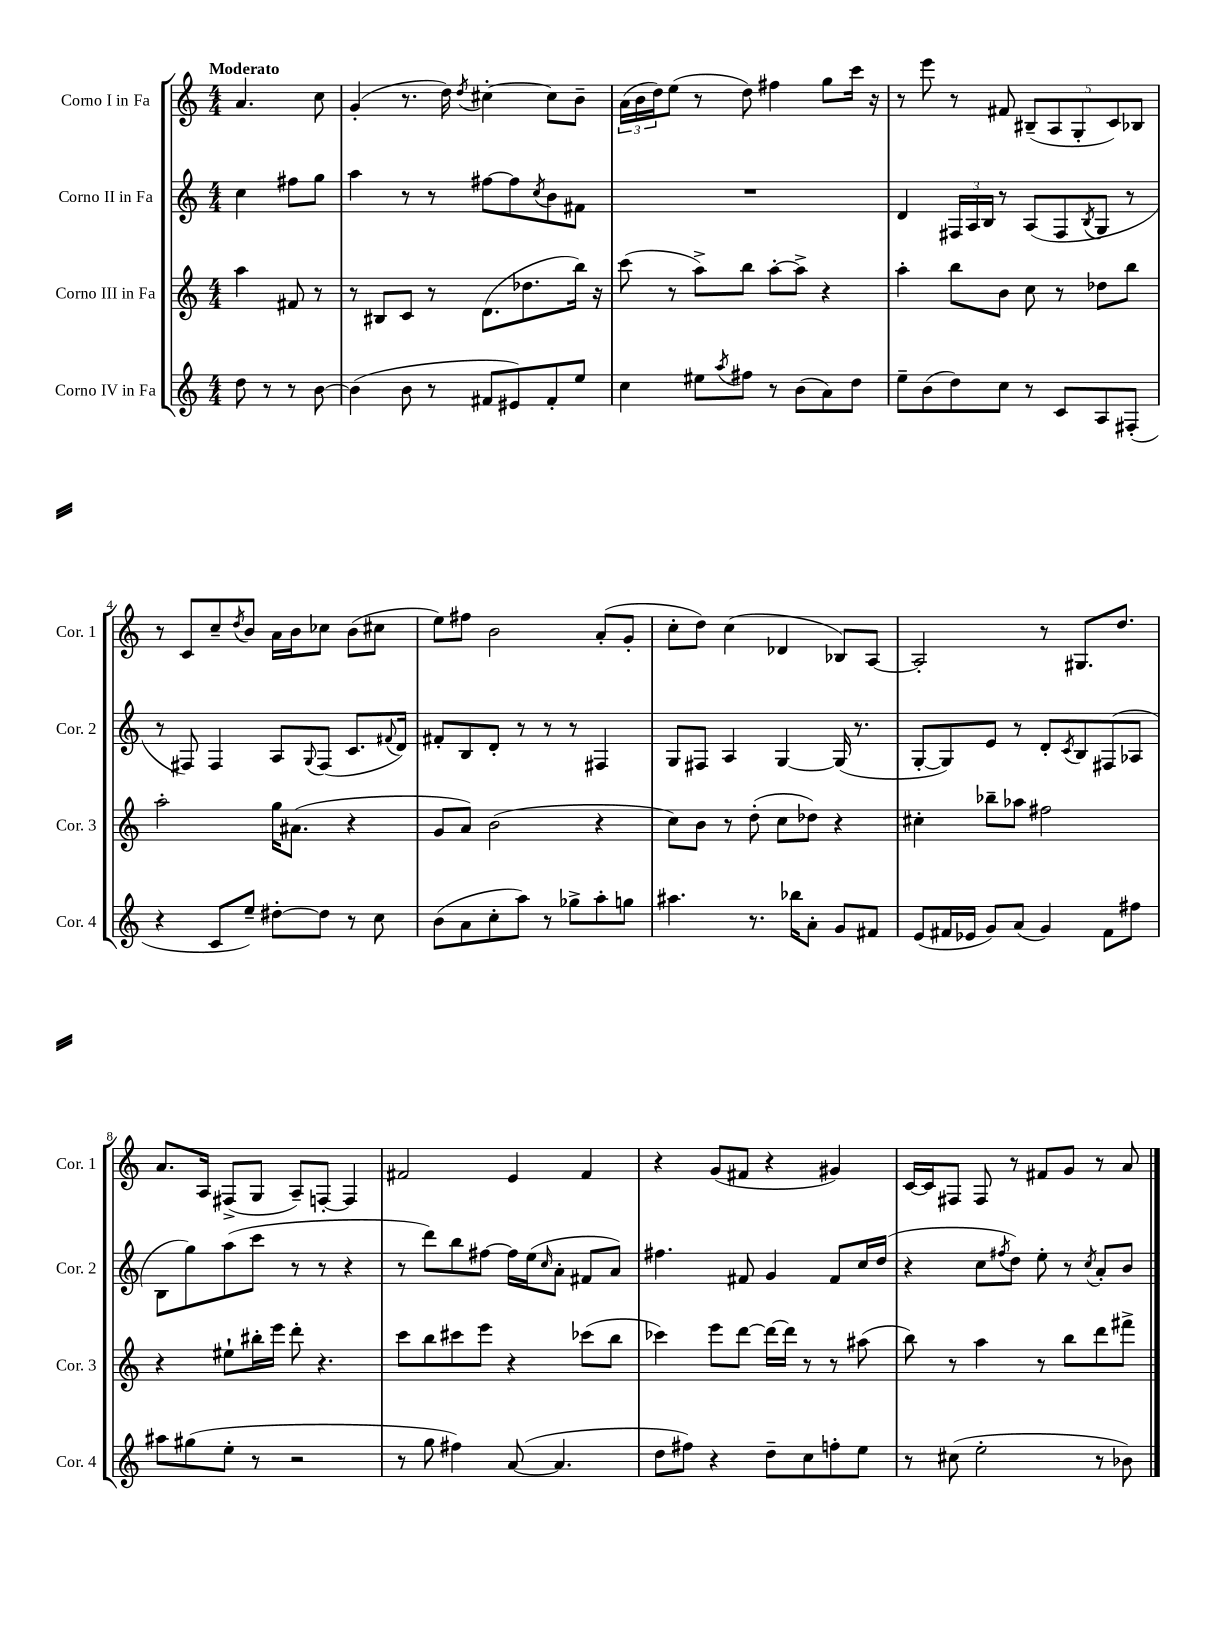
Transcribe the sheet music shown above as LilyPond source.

<<
\new StaffGroup <<
\new Staff = "s0" \with { instrumentName = "Corno I in Fa" shortInstrumentName = "Cor. 1" } {
    \clef treble \key c \major \numericTimeSignature \time 4/4 \partial 2 \tempo "Moderato"
    a'4. c''8 |
    g'4-.( r8. d''16) \acciaccatura { d''8 } cis''4~-. cis''8 b'8-- |
    \tuplet 3/2 { a'16( b'16 d''16) } e''8( r8 d''8) fis''4 g''8 c'''16 r16 |
    r8 e'''8 r8 fis'8 \tuplet 5/4 { bis8--( a8 g8-. c'8) bes8 } |
    r8 c'8 c''8-- \acciaccatura { d''8 } b'8 a'16 b'16 ces''8 b'8( cis''8 |
    e''8) fis''8 b'2 a'8-.( g'8-. |
    c''8-. d''8) c''4( des'4 bes8) a8~ |
    a2-. r8 gis8. d''8. |
    a'8. a16 fis8->( g8 a8--) f8~-. f4 |
    fis'2 e'4 fis'4 |
    r4 g'8( fis'8 r4 gis'4) |
    c'16~ c'16 fis8 fis8 r8 fis'8 g'8 r8 a'8 \bar "|." |
}
\new Staff = "s1" \with { instrumentName = "Corno II in Fa" shortInstrumentName = "Cor. 2" } {
    \clef treble \key c \major \numericTimeSignature \time 4/4 \partial 2
    c''4 fis''8 g''8 |
    a''4 r8 r8 fis''8~ fis''8 \acciaccatura { c''8 } b'8 fis'8 |
    R1 |
    d'4 \tuplet 3/2 { fis16 a16 b16 } r8 a8( fis8 \acciaccatura { b8 } g8 r8 |
    r8 fis8) fis4 a8 \appoggiatura { g8 } fis8( c'8. \appoggiatura { fis'8 } d'16) |
    fis'8-. b8 d'8-. r8 r8 r8 fis4 |
    g8 fis8 a4 g4~ g16( r8. |
    g8~-. g8) e'8 r8 d'8-. \acciaccatura { c'8 } b8 fis8( aes8 |
    b8 g''8) a''8( c'''8 r8 r8 r4 |
    r8 d'''8) b''8 fis''8~ fis''16 e''16( \grace { c''16 } a'8-. fis'8 a'8) |
    fis''4. fis'8 g'4 fis'8 c''16 d''16( |
    r4 c''8 \acciaccatura { fis''8 } d''8) e''8-. r8 \acciaccatura { c''8 } a'8-. b'8 \bar "|." |
}
\new Staff = "s2" \with { instrumentName = "Corno III in Fa" shortInstrumentName = "Cor. 3" } {
    \clef treble \key c \major \numericTimeSignature \time 4/4 \partial 2
    a''4 fis'8 r8 |
    r8 bis8 c'8 r8 d'8.( des''8. b''16) r16 |
    c'''8( r8 a''8->) b''8 a''8~-. a''8-> r4 |
    a''4-. b''8 b'8 c''8 r8 des''8 b''8 |
    a''2-. g''16 ais'8.( r4 |
    g'8 a'8) b'2( r4 |
    c''8) b'8 r8 d''8-.( c''8 des''8) r4 |
    cis''4-. bes''8-- aes''8 fis''2 |
    r4 eis''8-! bis''16-. e'''16 d'''8-. r4. |
    c'''8 b''8 cis'''8 e'''8 r4 ces'''8( b''8 |
    ces'''4) e'''8 d'''8~ d'''16~ d'''16 r8 r8 ais''8( |
    b''8) r8 a''4 r8 b''8 d'''8 fis'''8-> \bar "|." |
}
\new Staff = "s3" \with { instrumentName = "Corno IV in Fa" shortInstrumentName = "Cor. 4" } {
    \clef treble \key c \major \numericTimeSignature \time 4/4 \partial 2
    d''8 r8 r8 b'8~ |
    b'4( b'8 r8 fis'8 eis'8) fis'8-. e''8 |
    c''4 eis''8 \acciaccatura { a''8 } fis''8 r8 b'8( a'8) d''8 |
    e''8-- b'8( d''8) c''8 r8 c'8 a8 fis8-.( |
    r4 c'8 e''8--) dis''8~-. dis''8 r8 c''8 |
    b'8( a'8 c''8-. a''8) r8 ges''8-> a''8-. g''8 |
    ais''4. r8. bes''16 a'8-. g'8 fis'8 |
    e'8( fis'16 ees'16 g'8) a'8( g'4) fis'8 fis''8 |
    ais''8 gis''8( e''8-. r8 r2 |
    r8 g''8 fis''4) a'8~( a'4. |
    d''8 fis''8) r4 d''8-- c''8 f''8-. e''8 |
    r8 cis''8( e''2-. r8 bes'8) \bar "|." |
}
>>
>>
